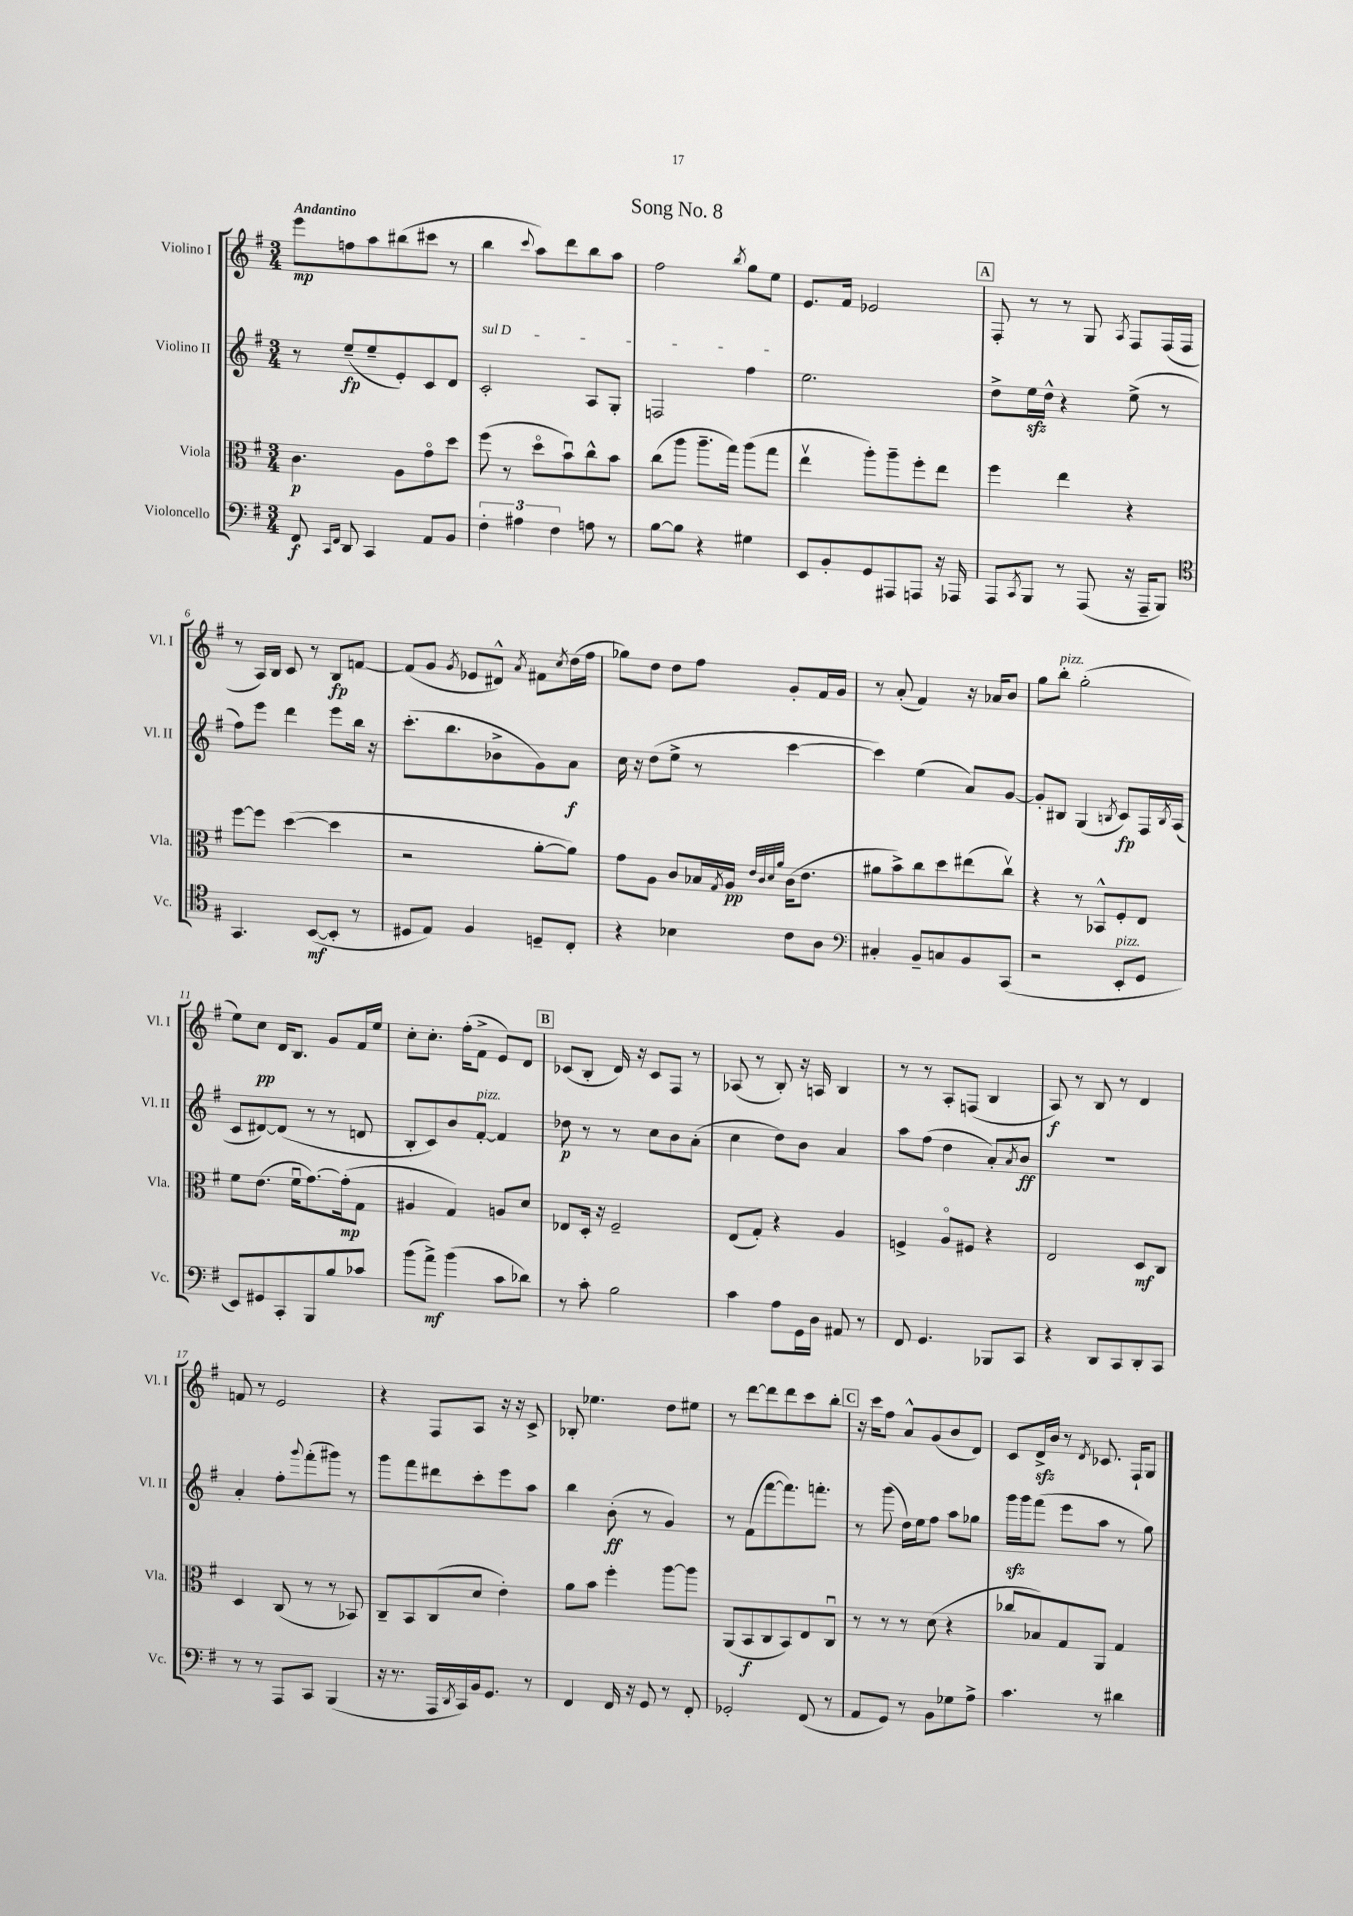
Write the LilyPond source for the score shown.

\header { title = "Song No. 8" }
<<
\new StaffGroup <<
\new Staff = "s0" \with { instrumentName = "Violino I" shortInstrumentName = "Vl. I" } {
    \clef treble \key g \major \numericTimeSignature \time 3/4 \tempo "Andantino"
    e'''8\mp f''8 a''8 bis''8( cis'''8 r8 |
    b''4 \appoggiatura { c'''8 } a''8) d'''8 b''8 a''8 |
    fis''2 \acciaccatura { b''8 } g''8 e''8 |
    e'8. fis'16 ees'2 |
    \mark \markup { \box "A" } fis8-. r8 r8 g8 \acciaccatura { a8 } fis8 fis16( fis16 |
    r8 a16) b16 c'8 r8 b8\fp f'8~ |
    f'8( g'8 \acciaccatura { g'8 } ees'8 dis'8-^) \acciaccatura { a'8 } fis'8 \acciaccatura { c''8 } d''16( fis''16 |
    ges''8) d''8 d''8 fis''8 g'8-. fis'16 g'16 |
    r8 a'8-.( fis'4) r16 aes'16 b'8 |
    g''8 b''8-.^\markup { \italic "pizz." } g''2-.( |
    e''8) c''8\pp d'16 b8. g'8 fis'16 e''16 |
    c''8-. c''8.-. fis''16-.( fis'8-> e'8) d'8 |
    \mark \markup { \box "B" } ces'8( b8-. d'16) r16 ces'8 fis8 r8 |
    aes8( r8 b8-.) r16 a16 b4 |
    r8 r8 a8-. f8( b4 |
    a8\f) r8 b8 r8 d'4 |
    f'8 r8 e'2 |
    r4 fis8 a8 r16 r16 c'8-> |
    bes8-. ees''4. d''8 eis''8 |
    r8 d'''8~ d'''8 d'''8 c'''8 b''8-. |
    \mark \markup { \box "C" } r16 c'''16 fis''8 a'8-^ g'8( b'8 d'8) |
    c'8 d'16->\sfz b'16 r8 \acciaccatura { d'8 } ces'8. fis16-! g8 \bar "|." |
}
\new Staff = "s1" \with { instrumentName = "Violino II" shortInstrumentName = "Vl. II" } {
    \clef treble \key g \major \numericTimeSignature \time 3/4
    r8 e''8--\fp( e''8-- e'8-.) c'8 d'8 |
    \once \override TextSpanner.bound-details.left.text = \markup { \italic "sul D" } c'2-.\startTextSpan a8 g8-. |
    f2 fis''4\stopTextSpan |
    e''2. |
    \mark \markup { \box "A" } d''8-> e''16\sfz d''16-^ r4 e''8->( r8 |
    fis''8) e'''8 d'''4 e'''8 b''16 r16 |
    c'''8.-.( b''8. bes'8-> g'8) a'8\f |
    c''16 r16 d''8( e''8-> r8 c'''4~ |
    c'''4) e''4( a'8) g'8~ |
    g'8-. bis8 g4( \acciaccatura { b8 } c'8\fp) fis16 \acciaccatura { b8 } a16( |
    c'8 dis'8~) dis'8( r8 r8 d'8 |
    b8-. c'8) b'8 fis'8~-.^\markup { \italic "pizz." } fis'4 |
    \mark \markup { \box "B" } des''8\p r8 r8 c''8 b'8 a'8-.( |
    c''4 d''8) b'8 a'4 |
    a''8 fis''8( d''4 a'8-.) \acciaccatura { a'8 } b'8\ff |
    R2. |
    a'4-. fis''8-. \appoggiatura { g'''8 } fis'''8-.( gis'''8) r8 |
    g'''8 fis'''8 dis'''8 c'''8-. e'''8 a''8 |
    b''4 b'8-.\ff( r8 g'4) |
    r8 fis'8( fis'''8~ fis'''8.) f'''8.-. |
    \mark \markup { \box "C" } r8 g'''8( d''16) e''16 fis''8 a''8 ges''8 |
    g'''16\sfz g'''16 fis'''8( e'''8 a''8 r8 g''8) \bar "|." |
}
\new Staff = "s2" \with { instrumentName = "Viola" shortInstrumentName = "Vla." } {
    \clef alto \key g \major \numericTimeSignature \time 3/4
    c'4.\p a8 g'8\flageolet d''8 |
    fis''8( r8 d''8\flageolet b'8\downbow) c''8-^ b'8 |
    c''8( a''8 a''8.-- g''16) a''8( g''8 |
    e''4\upbow a''8-.) a''8-- fis''8-. e''8 |
    \mark \markup { \box "A" } fis''4 e''4 r4 |
    fis''8~ fis''8 d''4~( d''4 |
    r2 a'8~-. a'8) |
    g'8 a8 c'8 bes16 \acciaccatura { g8 } a16\pp \grace { e'32 c'32 d'32 a'32 } c'16( e'8. |
    ais'8 b'8->) c''8 d''8 eis''8( c''8\upbow) |
    r4 r8 bes,8-^ fis8-. e8 |
    fis'8 e'8.( fis'16\downbow g'8.~) g'16-.\mp( g8 |
    ais4 g4) a8 d'8 |
    \mark \markup { \box "B" } ees8 d16-. r16 fis2-- |
    e8( g8-.) r4 a4 |
    f4-> a8\flageolet fis8 r4 |
    e2 d8\mf c8 |
    d4 c8( r8 r8 bes,8) |
    c8-- b,8 c8( d'8 e'4-.) |
    a'8 b'8 fis''4-. a''8~ a''8 |
    a,8( b,8\f c8 b,8) e8 c8\downbow |
    \mark \markup { \box "C" } r8 r8 r8 d'8( r4 |
    ces''8 bes8) g8 a,8 g4 \bar "|." |
}
\new Staff = "s3" \with { instrumentName = "Violoncello" shortInstrumentName = "Vc." } {
    \clef bass \key g \major \numericTimeSignature \time 3/4
    fis,8\f \grace { c,16 fis,16 } d,8 c,4 a,8 b,8 |
    \tuplet 3/2 { fis4-. ais4 fis4 } a8 r8 |
    b8~ b8 r4 gis4 |
    e,8 b,8-. g,8 ais,,8 a,,8 r16 aes,,16 |
    \mark \markup { \box "A" } a,,8 \acciaccatura { c,8 } b,,8 r8 a,,8( r16 a,,16-- b,,8) |
    \clef tenor g,4. b,8~\mf( b,8-. r8 |
    dis8 e8) fis4 d8-- c8-. |
    r4 bes4 c'8 a8 |
    \clef bass cis4-. b,8-- c8 b,8 c,8( |
    r2 e,8-.^\markup { \italic "pizz." } g,8 |
    e,8) gis,8 c,8-. b,,8 b8 ces'8 |
    b'8( a'8->\mf) b'4( c'8 des'8) |
    \mark \markup { \box "B" } r8 c'8-. b2 |
    c'4 a8 g,16 d16 ais,8 r8 |
    fis,8 g,4. bes,,8 c,8 |
    r4 d,8 c,8 d,8-. c,8 |
    r8 r8 a,,8 c,8 b,,4( |
    r16 r8. a,,16 \acciaccatura { d,8 } c,16) b,16 g,8. r8 |
    fis,4 fis,16 r16 g,8 r8 fis,8-. |
    ges,2-. fis,8( r8 |
    \mark \markup { \box "C" } a,8 g,8) r8 b,8 ges8 a8-> |
    c'4. r8 dis'4 \bar "|." |
}
>>
>>
